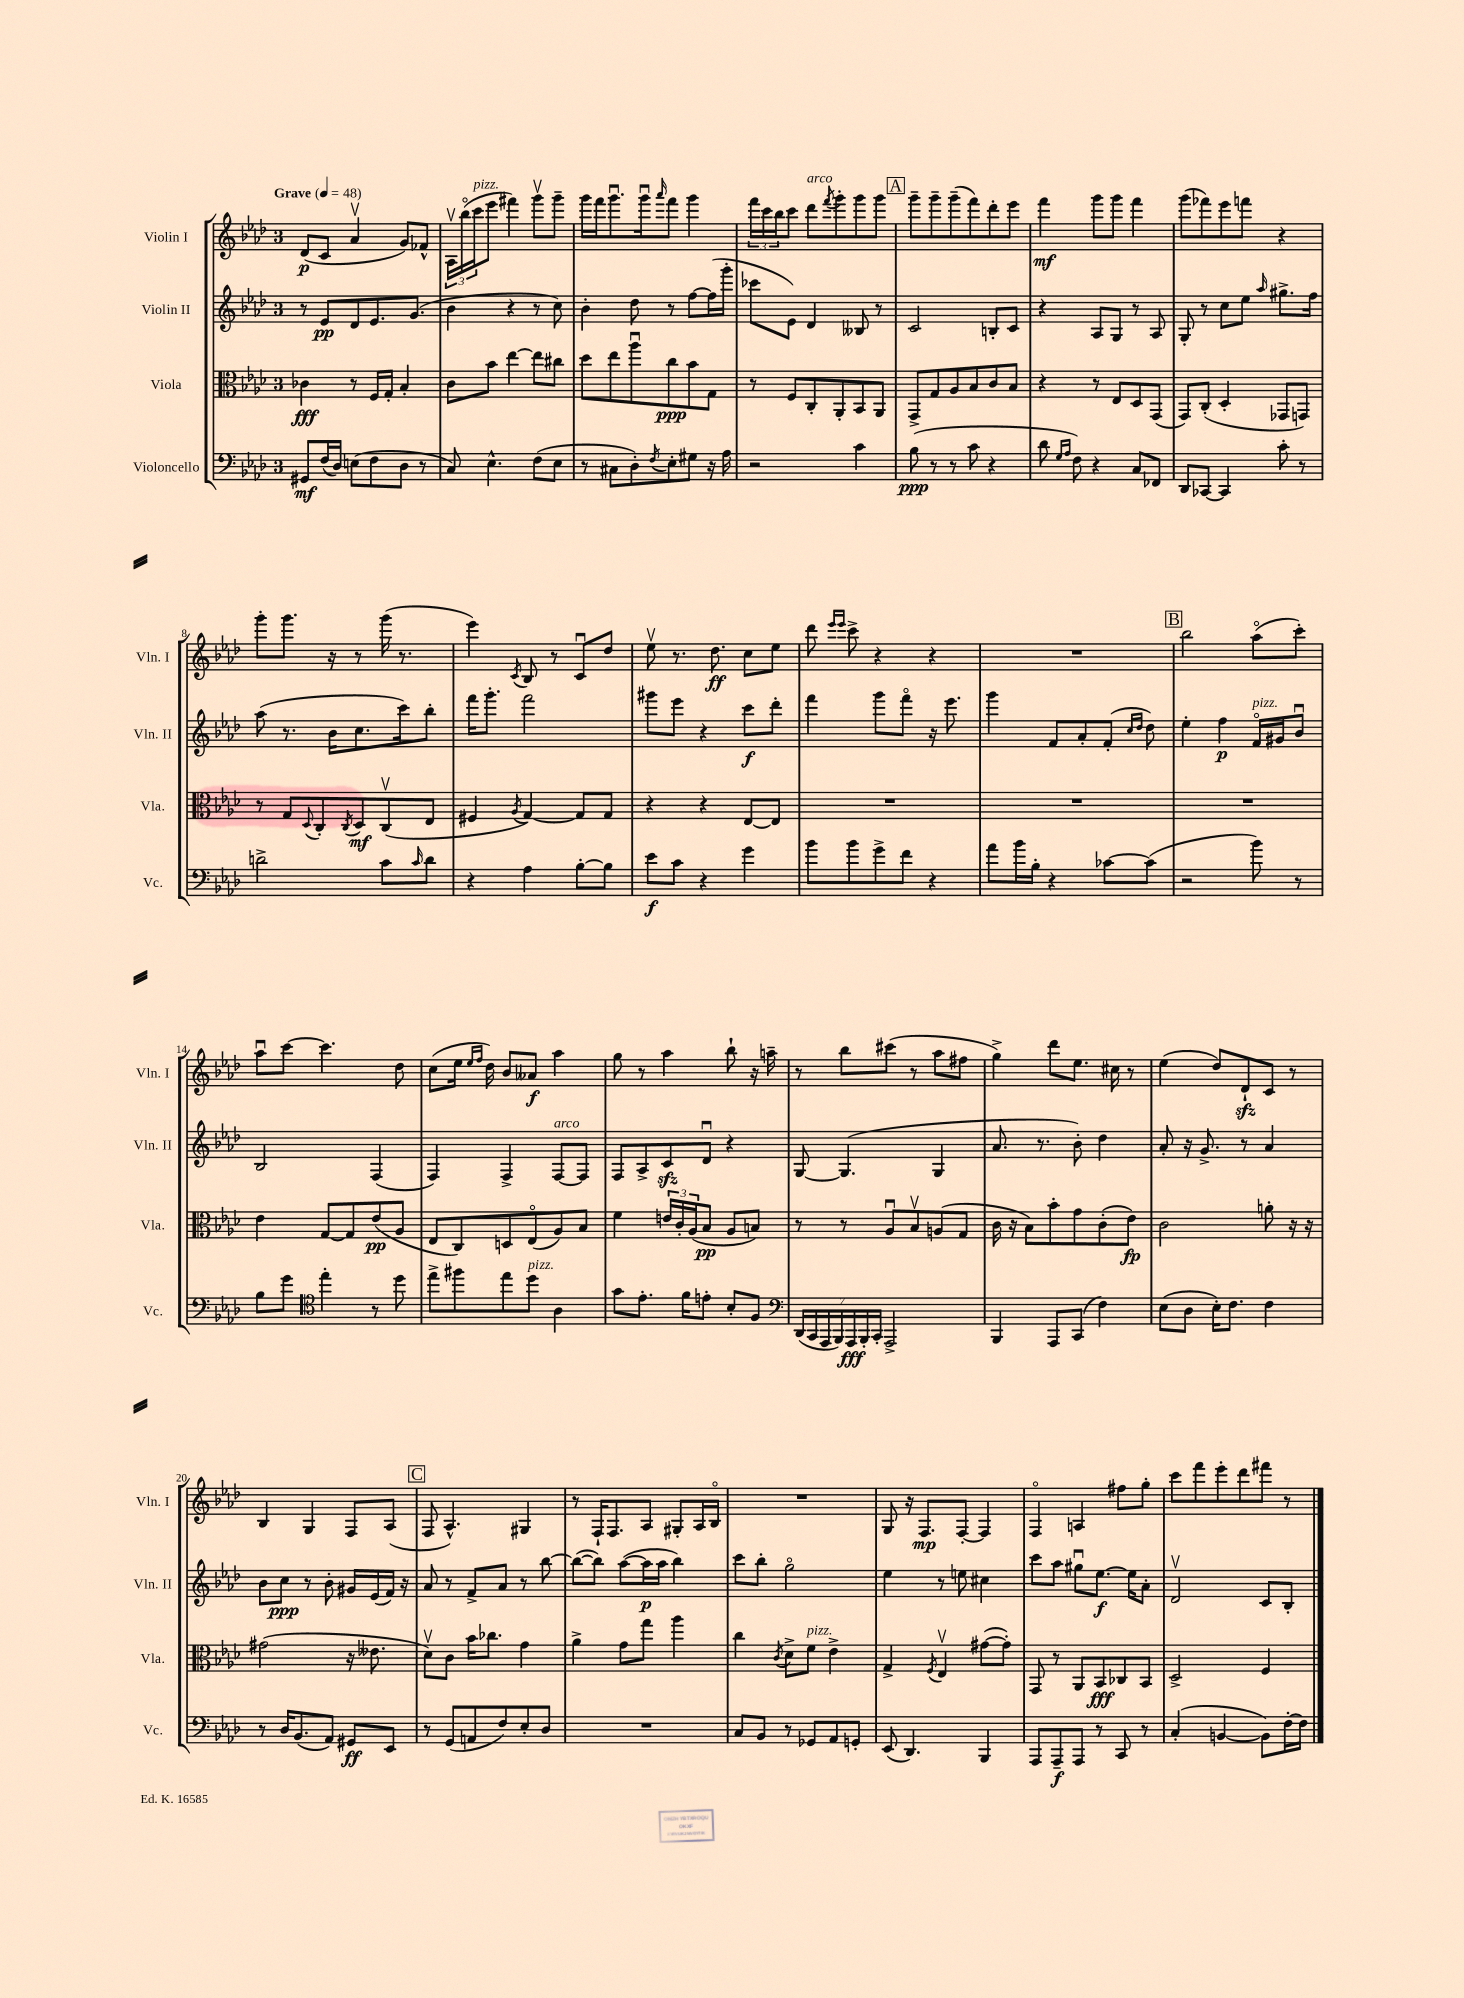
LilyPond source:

<<
\new StaffGroup <<
\new Staff = "s0" \with { instrumentName = "Violin I" shortInstrumentName = "Vln. I" } {
    \clef treble \key aes \major \once \override Staff.TimeSignature.style = #'single-digit \time 3/4 \tempo "Grave" 4 = 48
    des'8\p( c'8 aes'4\upbow g'8) fes'8-^ |
    \tuplet 3/2 { aes16\upbow bes''16\flageolet( c'''16^\markup { \italic "pizz." } } ees'''8 fis'''4) g'''8\upbow g'''8-- |
    g'''16 f'''16 g'''8.\downbow g'''16\downbow \grace { aes'''16 } f'''8 g'''4 |
    \tuplet 3/2 { f'''16 c'''16 bes''16 } c'''8 des'''8^\markup { \italic "arco" } \acciaccatura { f'''8 } g'''8-. g'''8 g'''8 |
    \mark \markup { \box "A" } g'''8-- g'''8-- g'''8--( f'''8) des'''8-. ees'''8 |
    f'''4\mf g'''8 g'''8 f'''4 |
    g'''8( fes'''8) ees'''8 f'''8 r4 |
    g'''8-. g'''8. r16 r8 g'''16( r8. |
    ees'''4) \acciaccatura { c'8 } bes8 r8 c'8\downbow des''8 |
    ees''8\upbow r8. des''8.\ff c''8 ees''8 |
    des'''8 \grace { ees'''16 ees'''16 } c'''8-> r4 r4 |
    R2. |
    \mark \markup { \box "B" } bes''2 aes''8\flageolet( c'''8-.) |
    aes''8\downbow c'''8~ c'''4. des''8 |
    c''8( ees''16 \grace { ees''16 f''16 } des''16) bes'8 aeses'8\f aes''4 |
    g''8 r8 aes''4 bes''8-! r16 a''16-- |
    r8 bes''8 cis'''8( r8 aes''8 fis''8 |
    g''4->) des'''8 ees''8. cis''16 r8 |
    ees''4( des''8) des'8-!\sfz c'8 r8 |
    bes4 g4 f8 aes8( |
    \mark \markup { \box "C" } f8 aes4.-^) gis4 |
    r8 f16-! f8. aes8 gis8-. aes16 bes16\flageolet |
    R2. |
    g8 r16 f8.\mp f8~-. f4 |
    f4\flageolet a4 fis''8 g''8-. |
    c'''8 f'''8 ees'''8-. des'''8 fis'''8 r8 \bar "|." |
}
\new Staff = "s1" \with { instrumentName = "Violin II" shortInstrumentName = "Vln. II" } {
    \clef treble \key aes \major \once \override Staff.TimeSignature.style = #'single-digit \time 3/4
    r8 ees'8\pp des'8 ees'8. g'8.( |
    bes'4 r4 r8 c''8) |
    bes'4-. des''8 r8 f''8~ f''16( g'''16-. |
    ces'''8 ees'8) des'4 beses8 r8 |
    \mark \markup { \box "A" } c'2 b8-. c'8 |
    r4 aes8 g8 r8 aes8 |
    g8-. r8 c''8 ees''8 \grace { aes''16 } gis''8.-> f''16 |
    aes''8( r8. bes'16 c''8. c'''16) bes''8-. |
    f'''16 g'''8.-. f'''2 |
    gis'''8 ees'''8 r4 c'''8\f des'''8-. |
    f'''4 g'''8 f'''8\flageolet r16 ees'''8. |
    g'''4 f'8 aes'8-. f'8-.( \grace { c''16 des''16 } des''8) |
    \mark \markup { \box "B" } ees''4-. f''4\p f'16\flageolet^\markup { \italic "pizz." } gis'16 bes'8\downbow |
    bes2 f4( |
    f4) f4-> f8~^\markup { \italic "arco" } f8 |
    f8 aes8-> c'8\sfz des'8\downbow r4 |
    g8~ g4.( g4 |
    aes'8. r8. bes'8-.) des''4 |
    aes'8-. r16 g'8.-> r8 aes'4 |
    bes'8 c''8\ppp r8 bes'8-. gis'16 ees'16( f'16) r16 |
    \mark \markup { \box "C" } aes'8 r8 f'8-> aes'8 r8 bes''8~ |
    bes''8~( bes''8) aes''8~( aes''16\p aes''16 bes''4) |
    c'''8 bes''8-. g''2\flageolet |
    ees''4 r8 e''8 cis''4 |
    c'''8 aes''8 gis''8\downbow ees''8.~\f ees''16 aes'8-. |
    des'2\upbow c'8 bes8-. \bar "|." |
}
\new Staff = "s2" \with { instrumentName = "Viola" shortInstrumentName = "Vla." } {
    \clef alto \key aes \major \once \override Staff.TimeSignature.style = #'single-digit \time 3/4
    ces'4\fff r8 f16 g16-. bes4-. |
    c'8 bes'8 ees''4~ ees''8 cis''8 |
    des''8 ees''8 aes''8\downbow c''8\ppp bes'8 g8 |
    r8 f8 c8-. aes,8-. bes,8 aes,8 |
    \mark \markup { \box "A" } g,8-> g8 aes8 bes8 c'8 bes8 |
    r4 r8 ees8 des8 g,8( |
    g,8) c8-.( des4-. ges,8 g,8) |
    r8 g8 \appoggiatura { des8 } c8-. \acciaccatura { c8 } des8\mf c8\upbow( ees8 |
    fis4 \acciaccatura { aes8 } g4~) g8 g8 |
    r4 r4 ees8~ ees8 |
    R2. |
    R2. |
    \mark \markup { \box "B" } R2. |
    ees'4 g8~ g8 ees'8\pp( aes8 |
    ees8 c8) d8 ees8\flageolet( aes8) bes8 |
    f'4 \tuplet 3/2 { e'16 c'16-. aes16( } bes8\pp aes8 b8) |
    r8 r8 aes8\downbow bes8\upbow a8( g8 |
    c'16 r16 bes8) bes'8-. g'8 c'8-.( ees'8\fp) |
    c'2 a'8-. r16 r16 |
    gis'2( r16 eeses'8. |
    \mark \markup { \box "C" } des'8\upbow) c'8 bes'16 ces''8. g'4 |
    aes'4-> g'8 g''8 aes''4 |
    c''4 \acciaccatura { c'8 } des'8-> f'8^\markup { \italic "pizz." } ees'4-> |
    g4-> \acciaccatura { f8 } ees4\upbow gis'8~( gis'8-.) |
    g,8 r8 aes,8 bes,8\fff ces8 bes,8 |
    des2-> f4 \bar "|." |
}
\new Staff = "s3" \with { instrumentName = "Violoncello" shortInstrumentName = "Vc." } {
    \clef bass \key aes \major \once \override Staff.TimeSignature.style = #'single-digit \time 3/4
    gis,8\mf f16( des16) e8( f8 des8 r8 |
    c8) ees4.-^ f8( ees8 |
    r8 cis8 des8-.) \acciaccatura { f8 } ees8-. gis8 r16 aes16 |
    r2 c'4 |
    \mark \markup { \box "A" } bes8\ppp( r8 r8 c'8 r4 |
    des'8 \grace { g16 aes16 } f8) r4 c8 fes,8 |
    des,8 ces,8~ ces,4 c'8-. r8 |
    d'2-> c'8 \grace { c'16 } d'8 |
    r4 aes4 bes8~-. bes8 |
    ees'8\f c'8 r4 g'4 |
    bes'8 bes'8 g'8-> f'8 r4 |
    aes'8 bes'16 bes16-. r4 ces'8~ ces'8( |
    \mark \markup { \box "B" } r2 bes'8) r8 |
    bes8 g'8 \clef tenor ees''4-. r8 des''8 |
    ees''8-> fis''8 ees''8 des''8^\markup { \italic "pizz." } aes4 |
    g'8 ees'8.-. f'16 e'8-. bes8-. f8 |
    \clef bass \tuplet 7/4 { des,16( c,16 aes,,16 bes,,16) aes,,16\fff bes,,16-. c,16-. } aes,,2-> |
    bes,,4 aes,,8 c,8( f4) |
    ees8( des8 ees16-.) f8. f4 |
    r8 des16 bes,8.( aes,8) gis,8\ff ees,8 |
    \mark \markup { \box "C" } r8 g,8( a,8 f8) ees8-. des8 |
    R2. |
    c8 bes,8 r8 ges,8 aes,8 g,8-. |
    ees,8( des,4.) bes,,4 |
    aes,,8 aes,,8--\f aes,,8 r8 c,8 r8 |
    c4-.( b,4~ b,8) f16~-. f16 \bar "|." |
}
>>
>>
